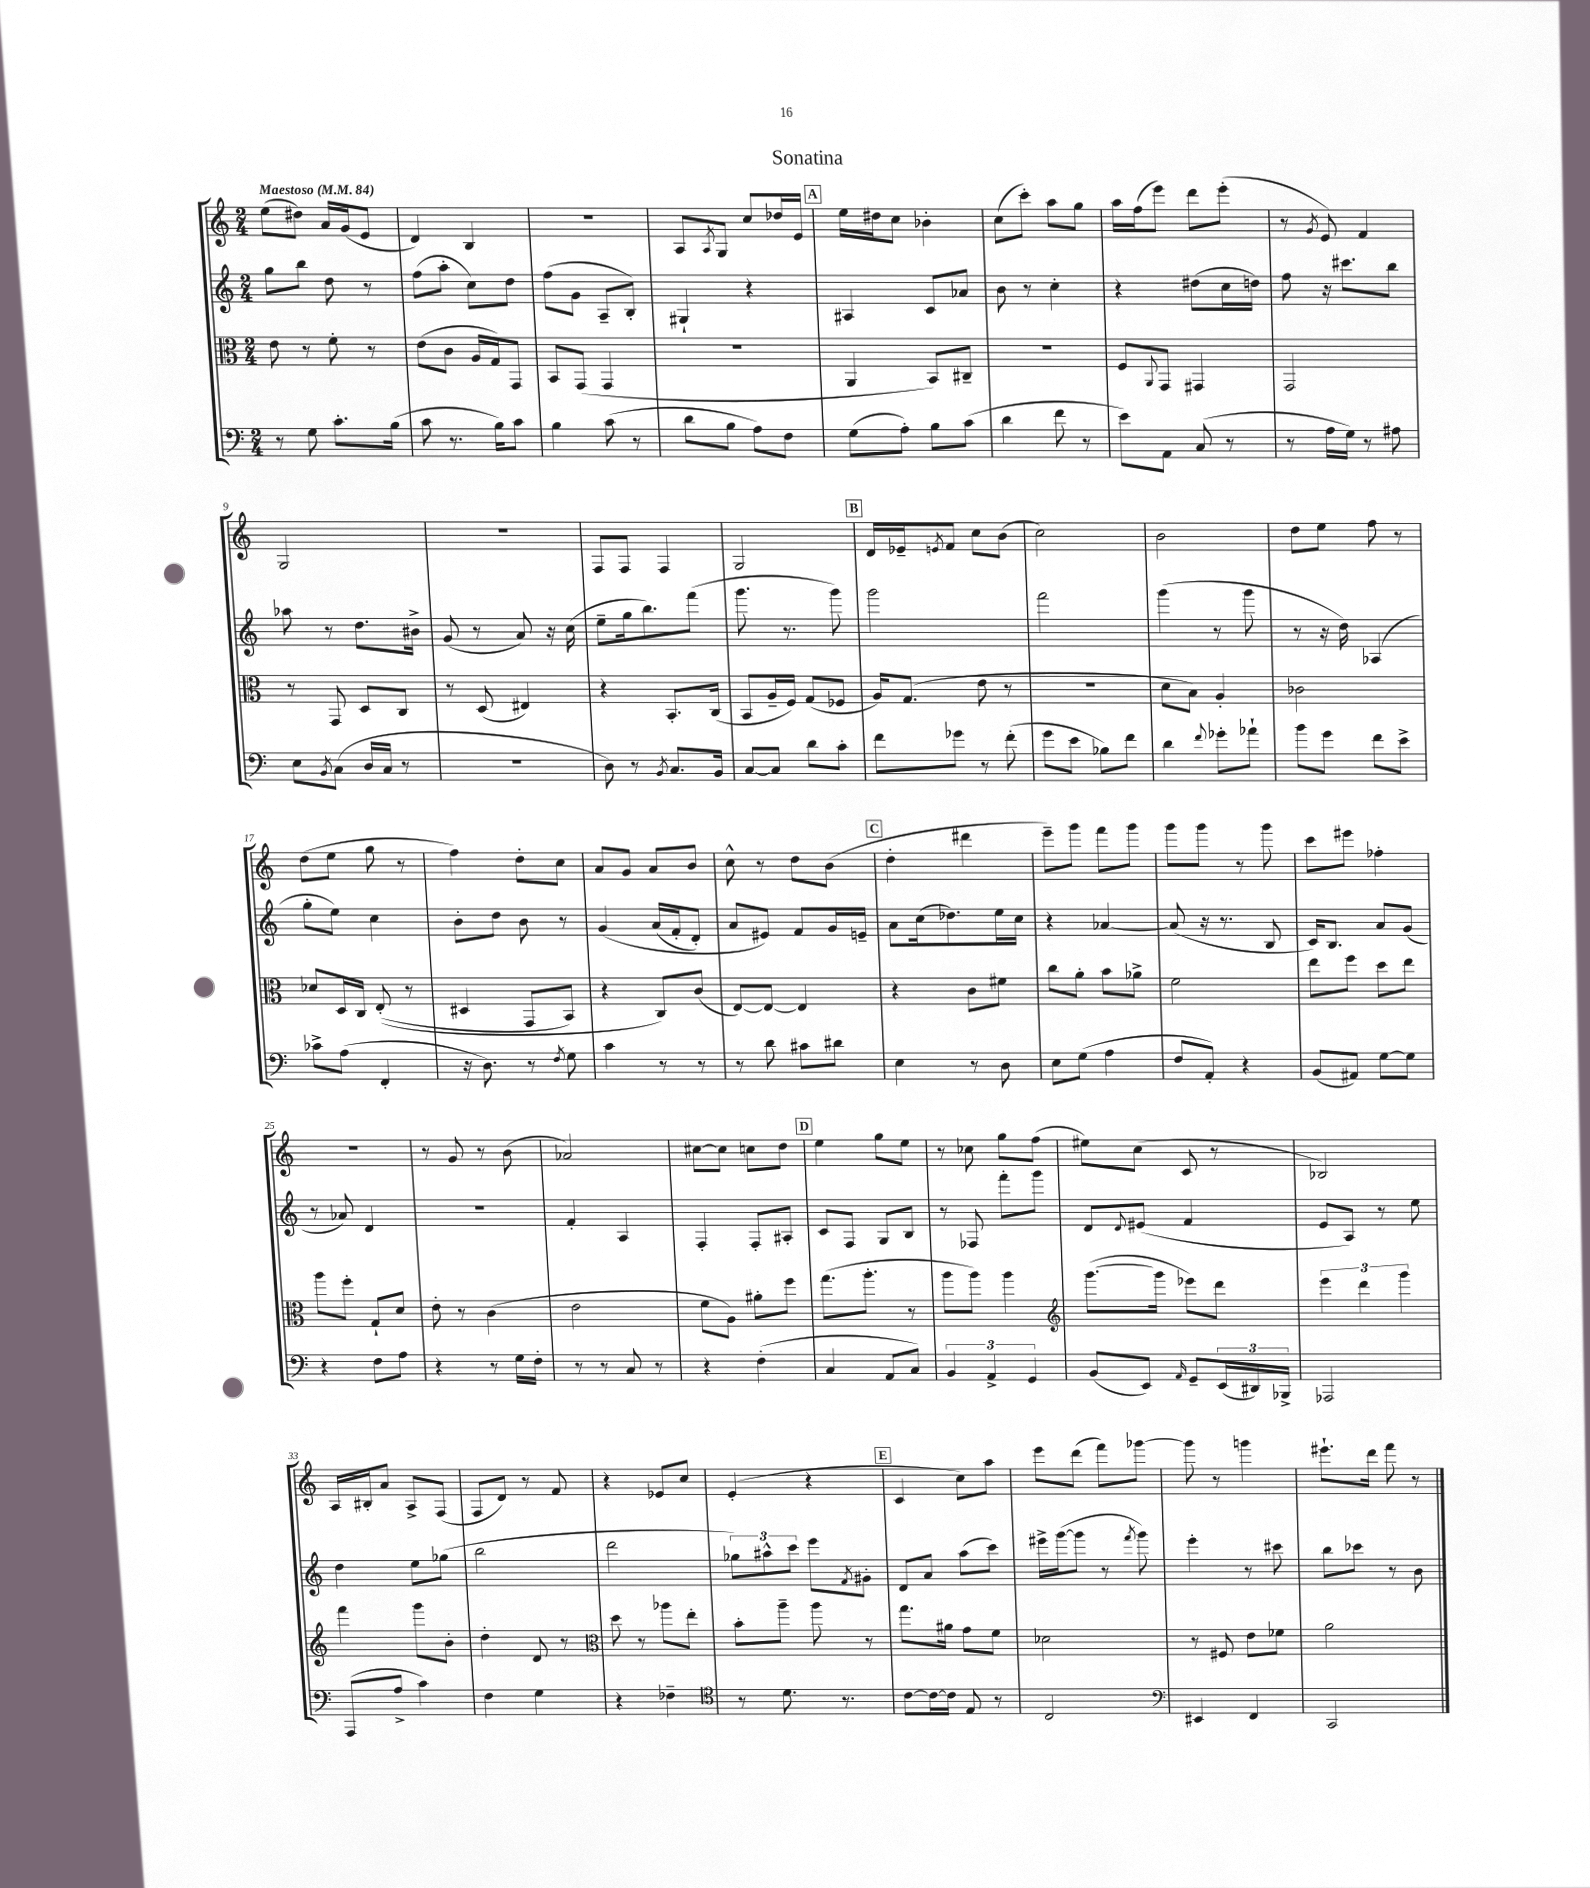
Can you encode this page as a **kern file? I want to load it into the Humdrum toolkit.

**kern	**kern	**kern	**kern
*staff4	*staff3	*staff2	*staff1
*clefF4	*clefC3	*clefG2	*clefG2
*k[]	*k[]	*k[]	*k[]
*M2/4	*M2/4	*M2/4	*M2/4
*MM84	*MM84	*MM84	*MM84
8r	8e	8gg	(8ee
8G	8r	8bb	8dd#)
8.c'	8f'	8dd	16a
.	.	.	(16g
.	8r	8r	8e
(16B	.	.	.
=	=	=	=
8c	(8e	(8ff	4d)
8.r	8c	8aa'	.
.	16A	8cc)	4B
16B)	16G)	.	.
8c	8GG	8dd	.
=	=	=	=
4B	8BB	(8ff	2r
.	(8GG	8g	.
(8c	4GG	8A~	.
8r	.	8B')	.
=	=	=	=
8d	2r	4G#`	8A
.	.	.	8qA
8B	.	.	8G
8A)	.	4r	8cc
8F	.	.	16dd-
.	.	.	16e
=	=	=	=
(8G	4AA	4A#	16ee
.	.	.	16dd#
8A')	.	.	8cc
8B	8BB)	8c	4b-'
(8c	8C#~	8a-	.
=	=	=	=
4d	2r	8b	(8cc
.	.	8r	8ccc')
8f	.	4cc'	8aa
8r	.	.	8gg
=	=	=	=
8e)	8F	4r	16aa
.	.	.	(16ff
.	8qqAA	.	.
8AA	8GG	.	8eee)
(8C	4GG#	(8dd#	8ddd
8r	.	16cc	(8eee'
.	.	16dd)	.
=	=	=	=
8r	2GG	8ff	8r
.	.	.	8qg
16A	.	16r	8e)
16G)	.	8.ccc#	.
8r	.	.	4f
8A#	.	8bb	.
=	=	=	=
8E	8r	8aa-	2G
8qBB	.	.	.
(8C	8GG	8r	.
16D	8D	8.dd	.
16C	.	.	.
8r	8C	.	.
.	.	16b#^	.
=	=	=	=
2r	8r	(8g	2r
.	(8D	8r	.
.	4E#)	8a)	.
.	.	16r	.
.	.	(16cc	.
=	=	=	=
8D)	4r	8ee~	8F
8r	.	16gg	8F
.	.	8.bb)	.
8qBB	.	.	.
8.C	8.BB'	.	4F
.	.	(8fff	.
16BB	(16C	.	.
=	=	=	=
[8C	8BB	8.ggg	2G
8C]	16A~	.	.
.	16F)	8.r	.
8d	(8G	.	.
8c'	8F-	8ggg)	.
=	=	=	=
8f	16A)	2ggg	16d
.	(8.G	.	16e-~
.	.	.	8qe
8g-	.	.	8f
8r	8e	.	8cc
(8f'	8r	.	(8b
=	=	=	=
8g	2r	2fff	2cc)
8e	.	.	.
8B-)	.	.	.
8f	.	.	.
=	=	=	=
4d	8d	(4ggg	2b
.	8B)	.	.
8qqf	.	.	.
8g-'	4A'	8r	.
8a-`	.	8ggg	.
=	=	=	=
8b	2c-	8r	8dd
8g	.	16r	8ee
.	.	16dd)	.
8f	.	(4A-	8ff
8e^	.	.	8r
=	=	=	=
8c-^	8d-	8gg'	(8dd
(8A	16D	8ee)	8ee
.	16C	.	.
4FF'	&((8E'	4cc	8gg
.	8r	.	8r
=	=	=	=
16r	4D#	8b'	4ff)
8.D)	.	.	.
.	.	8dd	.
8r	8GG	8b	8dd'
8qF	.	.	.
8G	8BB)	8r	8cc
=	=	=	=
4c	4r	&(4g	8a
.	.	.	8g
8r	8C&)	(16a	8a
.	.	16f'	.
8r	(8c	8d')	8b
=	=	=	=
8r	[8E)	8a	8cc^^
8d	8E_	8e#&)	8r
8c#	4E]	8f	8dd
8d#	.	16g	(8b
.	.	16e~	.
=	=	=	=
4E	4r	8a	4dd'
.	.	(16cc	.
.	.	8.dd-)	.
8r	8c	.	4ddd#
8D	8f#	16ee	.
.	.	16cc	.
=	=	=	=
8E	8cc	4r	8eee~)
(8G	8a'	.	8ggg
4A	8b	[4a-	8fff
.	8a-^	.	8ggg
=	=	=	=
8F	2f	(8a-]	8ggg
8AA')	.	16r	8ggg
.	.	8.r	.
4r	.	.	8r
.	.	8B	8ggg
=	=	=	=
(8BB	8ee	16c)	8ccc
.	.	8.B	.
8AA#)	8ff	.	8eee#
[8G	8dd	8a	4ff-'
8G]	8ee	(8g	.
=	=	=	=
4r	8aa	8r	2r
.	8ff'	8a-)	.
8F	8G`	4d	.
8A	8d	.	.
=	=	=	=
4r	8e'	2r	8r
.	8r	.	8g
8r	(4c	.	8r
16G	.	.	(8b
16F'	.	.	.
=	=	=	=
8r	2e	4f'	2a-)
8r	.	.	.
8C	.	4A	.
8r	.	.	.
=	=	=	=
4r	8f	4F'	[8cc#
.	8A)	.	8cc#]
(4F'	8a#'	8F'	8cc
.	8ff	8A#'	8dd
=	=	=	=
4C	(8.gg	8c	4ee
.	.	8F	.
.	8.aa'	.	.
8AA	.	8G	8gg
8C)	8r	8B	8ee
=	=	=	=
6BB	8aa	8r	8r
.	8aa)	8F-	8cc-
6AA^	.	.	.
.	4aa	8fff'	8gg
6GG	.	.	.
.	.	8ggg	(8ff
=	=	=	=
*	*clefG2	*	*
(8BB	([8.ggg	8d	8ee#)
.	.	8qqd	.
8EE)	.	(8e#	(8cc
.	16ggg]	.	.
16qqAA	.	.	.
8GG~	8eee-)	4f	8c
(24EE	8ddd	.	8r
24DD#)	.	.	.
24BBB-^	.	.	.
=	=	=	=
2AAA-	6eee	8e	2B-)
.	.	8A)	.
.	6ddd	.	.
.	.	8r	.
.	6ggg	.	.
.	.	8ee	.
=	=	=	=
(8AAA	4fff	4dd	16A
.	.	.	16B#'
8A^	.	.	8a
4c)	8ggg	8ee	8A^
.	8b'	(8gg-	(8F
=	=	=	=
4F	4dd'	2bb	8F
.	.	.	8d)
4G	8d	.	8r
.	8r	.	8f
=	=	=	=
*	*clefC3	*	*
4r	8dd	2ddd	4r
.	8r	.	.
4F-~	8aa-	.	8e-
.	8ee'	.	8cc
=	=	=	=
*clefC4	*	*	*
8r	8b'	12gg-)	(4e'
.	.	12aa#^^	.
8.d	8aa~	.	.
.	.	12ccc	.
.	8aa	8eee	4r
8.r	.	.	.
.	.	8qf	.
.	8r	8g#'	.
=	=	=	=
[8c	8.gg	8d	4c
16c_	.	8a	.
16c]	16a#	.	.
8E	8g	(8aa	8cc)
8r	8f	8ccc)	8aa
=	=	=	=
2C	2d-	16eee#^	8eee
.	.	([16ggg	.
.	.	8ggg]	(8ddd
.	.	8r	8fff)
.	.	8qfff	.
.	.	8ggg)	[8ggg-
=	=	=	=
*clefF4	*	*	*
4EE#	8r	4eee'	8ggg-]
.	8F#	.	8r
4FF	8e	8r	4ggg
.	8f-	8ccc#	.
=	=	=	=
2CC	2a	8bb	8.eee#`
.	.	8ccc-	.
.	.	.	16ddd
.	.	8r	8fff
.	.	8b	8r
==	==	==	==
*-	*-	*-	*-
